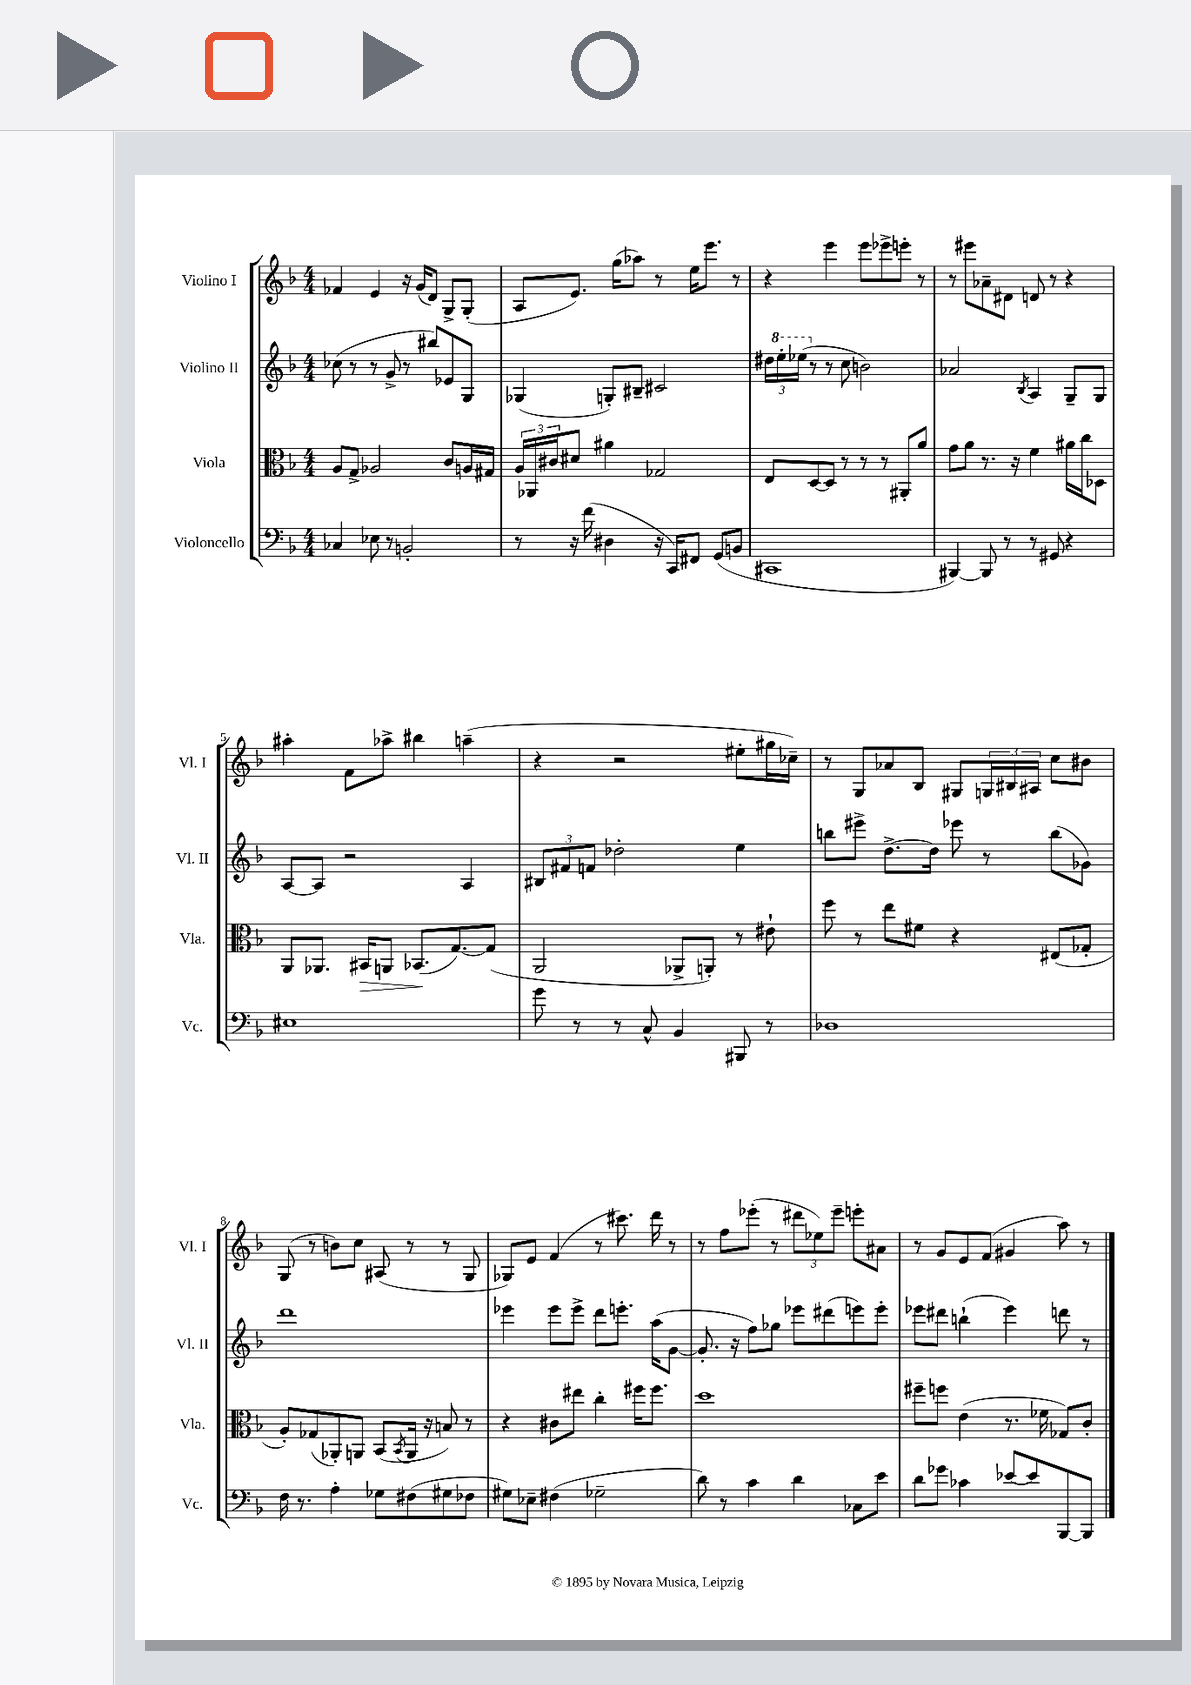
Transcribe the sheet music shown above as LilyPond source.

<<
\new StaffGroup <<
\new Staff = "s0" \with { instrumentName = "Violino I" shortInstrumentName = "Vl. I" } {
    \clef treble \key f \major \numericTimeSignature \time 4/4
    fes'4 e'4 r16 g'16( d'8) g8-> g8-.( |
    a8 e'8.) g''16( aes''8) r8 e''16 e'''8. r8 |
    r4 e'''4 e'''8 ees'''8-> e'''8-. r8 |
    r8 eis'''8 aes'8-- dis'8 d'8 r8 r4 |
    ais''4-. f'8 aes''8-> bis''4 a''4--( |
    r4 r2 eis''8-. gis''16 ces''16--) |
    r8 g8 aes'8 bes8 gis8 \tuplet 3/2 { g16 bis16 ais16 } c''8 bis'8 |
    g8( r8 b'8) c''8 ais8( r8 r8 g8 |
    ges8) e'8 f'4( r8 cis'''8.) d'''16 r8 |
    r8 f''8 ees'''8-.( r8 \tuplet 3/2 { dis'''8 ees''8) ees'''8-- } e'''8-. ais'8 |
    r8 g'8 e'8 f'8( gis'4 a''8) r8 \bar "|." |
}
\new Staff = "s1" \with { instrumentName = "Violino II" shortInstrumentName = "Vl. II" } {
    \clef treble \key f \major \numericTimeSignature \time 4/4
    ces''8( r8 r8 g'8-> r8 bis''8) ees'8 g8 |
    ges4( g8-.) bis8-- cis'2 |
    \tuplet 3/2 { dis''16 \ottava #1 e'''16-. ees'''16( \ottava #0 } r8 r8 c''8 b'2) |
    aes'2 \acciaccatura { bes8 } a4 g8-- g8 |
    a8~ a8 r2 a4 |
    \tuplet 3/2 { bis8 fis'8 f'8 } des''2-. e''4 |
    b''8 eis'''8-> d''8.~-> d''16 ees'''8 r8 b''8( ges'8) |
    d'''1 |
    ees'''4 ees'''8 ees'''8-> d'''8 e'''8.-. a''16( g'8~ |
    g'8.-. r16 f''8) ges''8 ees'''8 dis'''8( e'''8) e'''8-. |
    ees'''8 dis'''8 b''4-!( ees'''4) d'''8 r8 \bar "|." |
}
\new Staff = "s2" \with { instrumentName = "Viola" shortInstrumentName = "Vla." } {
    \clef alto \key f \major \numericTimeSignature \time 4/4
    a8 g8-> aes2 c'8 a16 gis16 |
    \tuplet 3/2 { a16 aes,16 cis'16 } dis'8 ais'4 ges2 |
    e8 d8~ d8 r8 r8 r8 ais,8-. a'8 |
    g'8 a'8 r8. r16 f'4 ais'16 c''16 des8 |
    a,8 aes,8. bis,16\> a,8 bes,8.\!( g8.~) g8( |
    a,2 aes,8-> a,8-.) r8 eis'8-! |
    f''8 r8 e''8 fis'8 r4 eis8( ges8-. |
    a8-.) ges8( aes,8-.) a,8 bes,8( \acciaccatura { bes,8 } a,16 r16 b8) r8 |
    r4 cis'8 eis''8 c''4-. fis''16 fis''8. |
    d''1 |
    fis''8-- f''8 e'4( r8. fes'16 ges8) c'8-. \bar "|." |
}
\new Staff = "s3" \with { instrumentName = "Violoncello" shortInstrumentName = "Vc." } {
    \clef bass \key f \major \numericTimeSignature \time 4/4
    ces4 ees8 r8 b,2-. |
    r8 r16 f'16( dis4 r16 c,16) fis,8 g,8( b,8 |
    cis,1 |
    bis,,4~) bis,,8 r8 r8 gis,8 r4 |
    eis1 |
    g'8 r8 r8 c8-^ bes,4 bis,,8 r8 |
    des1 |
    f16 r8. a4-. ges8 fis8( gis8 fes8 |
    gis8) ees8-- fis4( ges2-- |
    d'8) r8 c'4 d'4 ces8 e'8 |
    d'8 ges'8 ces'4 ees'8~ ees'8 bes,,8~ bes,,8 \bar "|." |
}
>>
>>
